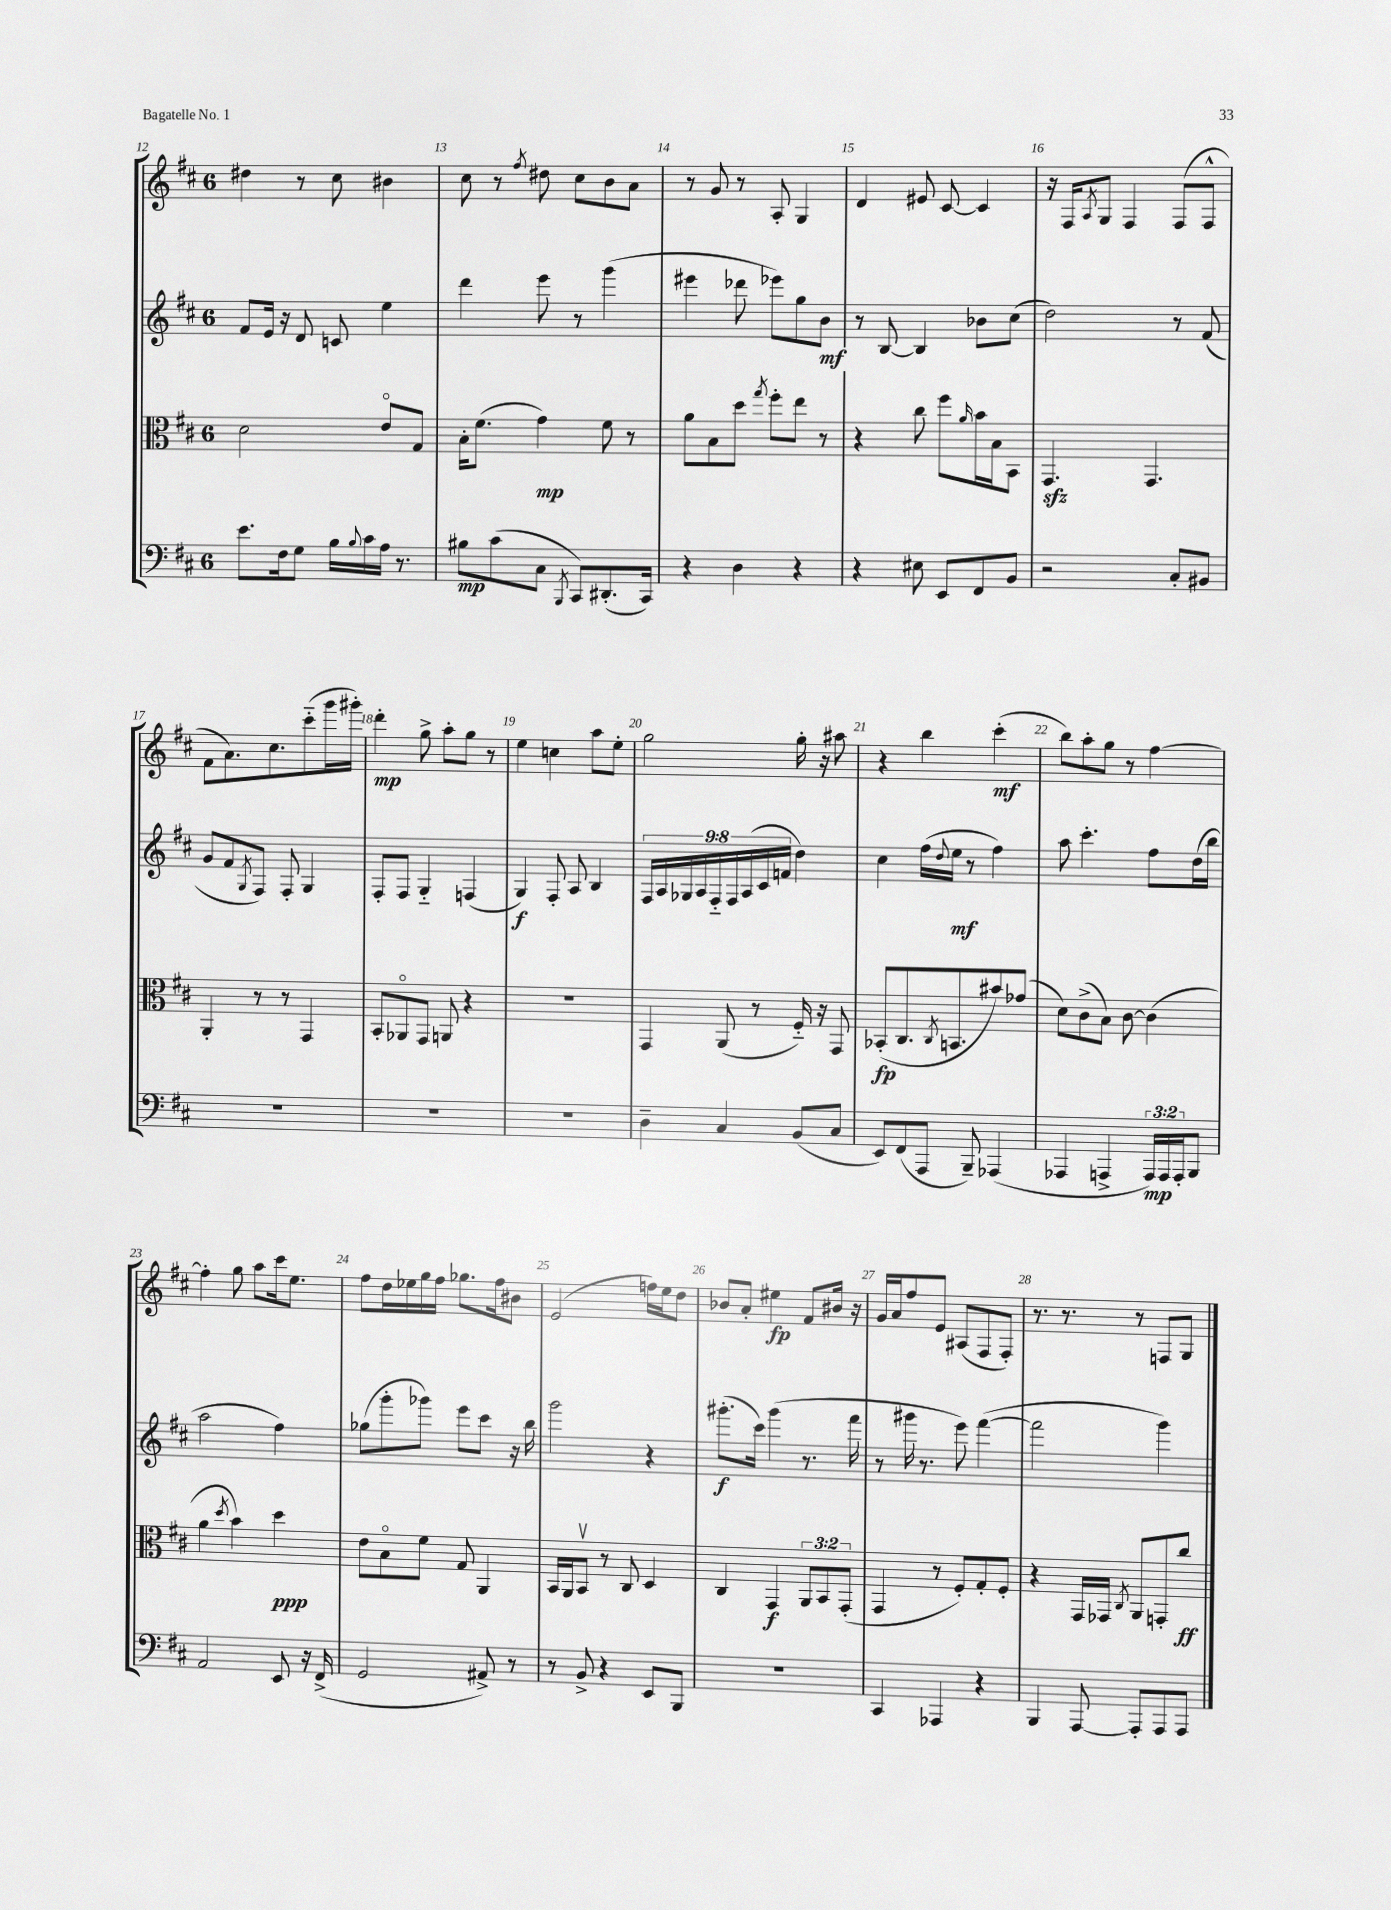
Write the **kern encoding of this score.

**kern	**kern	**kern	**kern
*staff4	*staff3	*staff2	*staff1
*clefF4	*clefC3	*clefG2	*clefG2
*k[f#c#]	*k[f#c#]	*k[f#c#]	*k[f#c#]
*M6/8	*M6/8	*M6/8	*M6/8
8.e	2d	8f#	4dd#
.	.	16e	.
16F#	.	16r	.
8G	.	8d	8r
16B	.	8c	8cc#
8qqB	.	.	.
16c#	.	.	.
16A	8eo	4ee	4b#
8.r	.	.	.
.	8G	.	.
=	=	=	=
8B#	16B'	4ddd	8cc#
.	(8.f#	.	.
(8c#	.	.	8r
.	.	.	8qff#
8C#	4g)	8eee	8dd#
8qBBB	.	.	.
8CC#)	.	8r	8cc#
(8.DD#'	8f#	(4ggg	8b
.	8r	.	8a
16CC#)	.	.	.
=	=	=	=
4r	8a	4eee#	8r
.	8B	.	8g
4D	8dd	8ddd-	8r
.	8qgg	.	.
.	8ff#'	8eee-)	8A'
4r	8ee	8gg	4G
.	8r	8b	.
=	=	=	=
4r	4r	8r	4d
.	.	[8B	.
8E#	8cc#	4B]	8e#
8EE	8ff#	.	[8c#
.	16qqa	.	.
8FF#	16b	8b-	4c#]
.	16B	.	.
8BB	8BB	(8cc#	.
=	=	=	=
2r	4.GG	2dd)	16r
.	.	.	16F#
.	.	.	8qA
.	.	.	8G
.	.	.	4F#
.	4.GG	.	.
8C#'	.	8r	(8F#
8BB#	.	(8f#	8F#^^
=	=	=	=
2.r	4AA'	8g	8f#
.	.	8f#	8.a)
.	.	8qG	.
.	8r	8F#)	.
.	.	.	8.cc#
.	8r	8F#'	.
.	4GG	4G	(8ccc#'~
.	.	.	16ggg
.	.	.	16ggg#')
=	=	=	=
2.r	8BB'	8F#'	4ddd'
.	8AA-o	8F#	.
.	8GG	4G'~	8gg^
.	8AA	.	8aa'
.	4r	(4F	8gg
.	.	.	8r
=	=	=	=
2.r	2.r	4G)	4ee
.	.	8F#'	4cc
.	.	8A	.
.	.	4B	8aa
.	.	.	8ee'
=	=	=	=
4D~	4GG	18F#	2gg
.	.	18A	.
.	.	18G-	.
.	.	18A	.
.	.	18F#'~	.
4C#	(8AA	.	.
.	.	18F#	.
.	.	(18A	.
.	8r	.	.
.	.	18c#	.
.	.	18f	.
(8BB	16F#'~)	4dd)	16gg'
.	16r	.	16r
8C#	8GG	.	8aa#
=	=	=	=
8EE)	(8BB-'	4cc#	4r
(8FF#	8.C#	.	.
8AAA	.	(16ff#	4bb
.	8qC#	8qqdd	.
.	8.BB	16ee	.
8BBB~)	.	8r	.
(4AAA-	8b#)	4ff#)	(4ccc#'
.	(8g-	.	.
=	=	=	=
4AAA-	8d)	8aa	8bb)
.	(8c#^	4.ccc#'	8aa'
4AAA^	8B)	.	8gg
.	[8c#	.	8r
24AAA)	(4c#]	8ff#	[4ff#
24AAA	.	.	.
24AAA'	.	.	.
8BBB	.	(16dd	.
.	.	16bb	.
=	=	=	=
2AA	4a	2aa	4ff#']
.	8qdd	.	.
.	4b)	.	8gg
.	.	.	8aa
8EE	4dd	4ff#)	16ccc#
.	.	.	8.ee
16r	.	.	.
(16FF#^	.	.	.
=	=	=	=
2GG	8e	(8gg-	8ff#
.	8Bo	8ggg'	16dd
.	.	.	16ee-
.	8f#	8ggg-)	16gg
.	.	.	16ff#
.	8G	8eee	8.gg-
8AA#^)	4AA	8ccc#	.
.	.	.	16ff#
8r	.	16r	8b#
.	.	16bb	.
=	=	=	=
8r	16BB	2ggg	(2e
.	16AA	.	.
8BB^	8BBv	.	.
4r	8r	.	.
.	8C#	.	.
8EE	4D	4r	16ff)
.	.	.	16ee
8BBB	.	.	8dd
=	=	=	=
2.r	4C#	(8.ggg#'	8b-
.	.	.	8a'
.	.	16ccc#)	.
.	4GG	(4ggg#	4ee#
.	12AA	8.r	8f#
.	12BB	.	.
.	.	.	16b#
.	(12GG'	.	.
.	.	16fff#	16r
=	=	=	=
4CC#	4GG	8r	16g
.	.	.	16a
.	.	16ggg#	8ff#
.	.	8.r	.
4AAA-	8r	.	8e
.	8F#')	8eee)	(8A#
4r	8G'	([4fff#	8F#
.	8F#'	.	8F#')
=	=	=	=
4BBB	4r	2fff#]	8.r
.	.	.	8.r
[8AAA	16GG	.	.
.	16GG-	.	.
.	8qC#	.	.
8AAA']	8AA	.	8r
8AAA	8GG'	4ggg)	8F
8AAA	8cc#	.	8G
==	==	==	==
*-	*-	*-	*-
